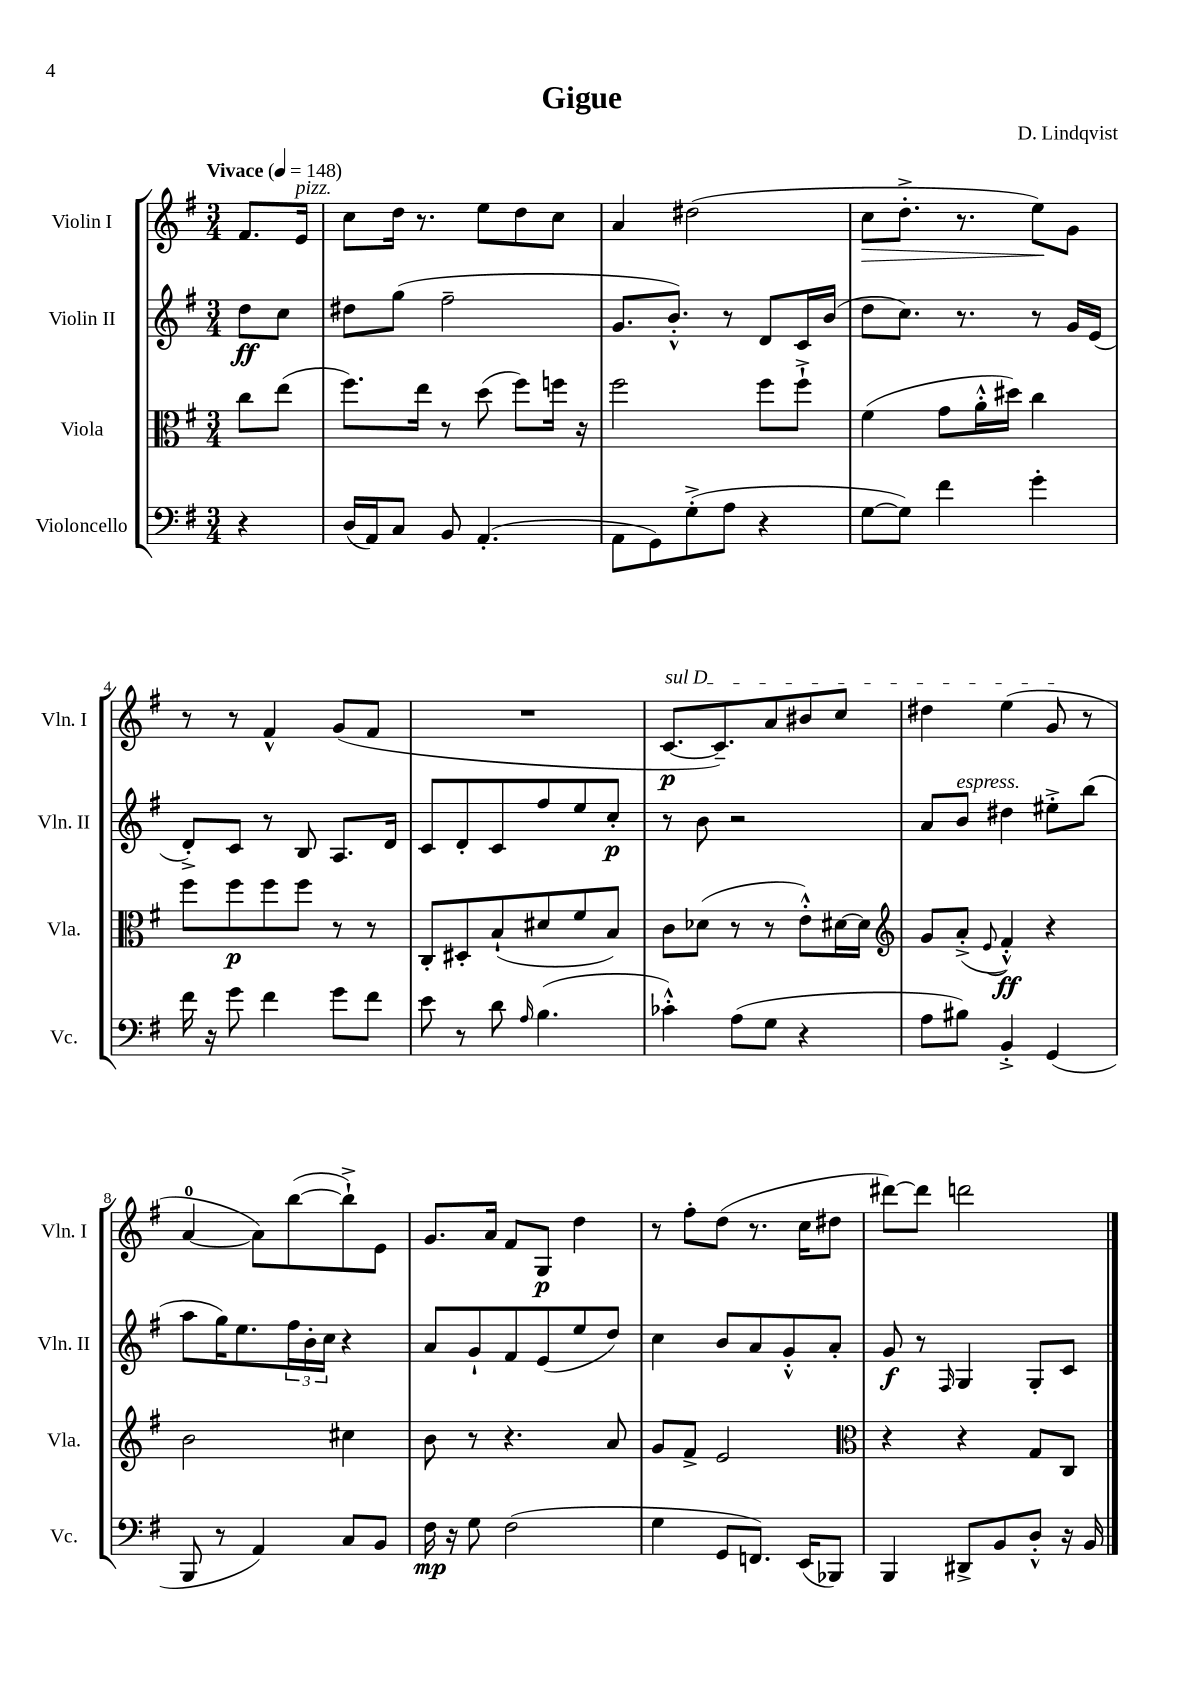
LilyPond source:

\header { title = "Gigue" composer = "D. Lindqvist" }
<<
\new StaffGroup <<
\new Staff = "s0" \with { instrumentName = "Violin I" shortInstrumentName = "Vln. I" } {
    \clef treble \key g \major \numericTimeSignature \time 3/4 \partial 4 \tempo "Vivace" 4 = 148
    fis'8. e'16^\markup { \italic "pizz." } |
    c''8 d''16 r8. e''8 d''8 c''8 |
    a'4 dis''2( |
    c''8\> d''8.-.-> r8. e''8\!) g'8 |
    r8 r8 fis'4-^ g'8( fis'8 |
    R2. |
    \once \override TextSpanner.bound-details.left.text = \markup { \italic "sul D" } c'8.~\p\startTextSpan c'8.--) a'8 bis'8 c''8 |
    dis''4 e''4( g'8\stopTextSpan r8 |
    a'4-0~ a'8) b''8~( b''8-!->) e'8 |
    g'8. a'16 fis'8 g8\p d''4 |
    r8 fis''8-. d''8( r8. c''16 dis''8 |
    dis'''8~) dis'''8 d'''2 \bar "|." |
}
\new Staff = "s1" \with { instrumentName = "Violin II" shortInstrumentName = "Vln. II" } {
    \clef treble \key g \major \numericTimeSignature \time 3/4 \partial 4
    d''8\ff c''8 |
    dis''8 g''8( fis''2-- |
    g'8. b'8.-.-^) r8 d'8 c'16 b'16( |
    d''8 c''8.) r8. r8 g'16 e'16( |
    d'8-.->) c'8 r8 b8 a8. d'16 |
    c'8 d'8-. c'8 fis''8 e''8 c''8-.\p |
    r8 b'8 r2 |
    a'8 b'8^\markup { \italic "espress." } dis''4 eis''8-.-> b''8( |
    a''8 g''16) e''8. \tuplet 3/2 { fis''16 b'16-. c''16 } r4 |
    a'8 g'8-! fis'8 e'8( e''8 d''8) |
    c''4 b'8 a'8 g'8-.-^ a'8-. |
    g'8\f r8 \grace { fis16 } g4 g8-. c'8 \bar "|." |
}
\new Staff = "s2" \with { instrumentName = "Viola" shortInstrumentName = "Vla." } {
    \clef alto \key g \major \numericTimeSignature \time 3/4 \partial 4
    c''8 e''8( |
    fis''8.) e''16 r8 d''8( fis''8) f''16 r16 |
    fis''2 fis''8 fis''8-!-> |
    fis'4( g'8 a'16-.-^ dis''16) c''4 |
    fis''8 fis''8\p fis''8 fis''8 r8 r8 |
    c8-. dis8-. b8-!( dis'8 fis'8 b8) |
    c'8 des'8( r8 r8 e'8-.-^) dis'16~ dis'16 |
    \clef treble g'8 a'8-.->( \appoggiatura { e'8 } fis'4-.-^\ff) r4 |
    b'2 cis''4 |
    b'8 r8 r4. a'8 |
    g'8 fis'8-> e'2 |
    \clef alto r4 r4 g8 c8 \bar "|." |
}
\new Staff = "s3" \with { instrumentName = "Violoncello" shortInstrumentName = "Vc." } {
    \clef bass \key g \major \numericTimeSignature \time 3/4 \partial 4
    r4 |
    d16( a,16) c8 b,8 a,4.-.( |
    a,8 g,8) g8-.->( a8 r4 |
    g8~ g8) fis'4 g'4-. |
    fis'16 r16 g'8 fis'4 g'8 fis'8 |
    e'8 r8 d'8 \grace { a16 } b4.( |
    ces'4-.-^) a8( g8 r4 |
    a8 bis8) b,4-.-> g,4( |
    b,,8 r8 a,4) c8 b,8 |
    fis16\mp r16 g8 fis2( |
    g4 g,8 f,8.) e,16( bes,,8) |
    b,,4 dis,8-> b,8 d8-.-^ r16 b,16 \bar "|." |
}
>>
>>
